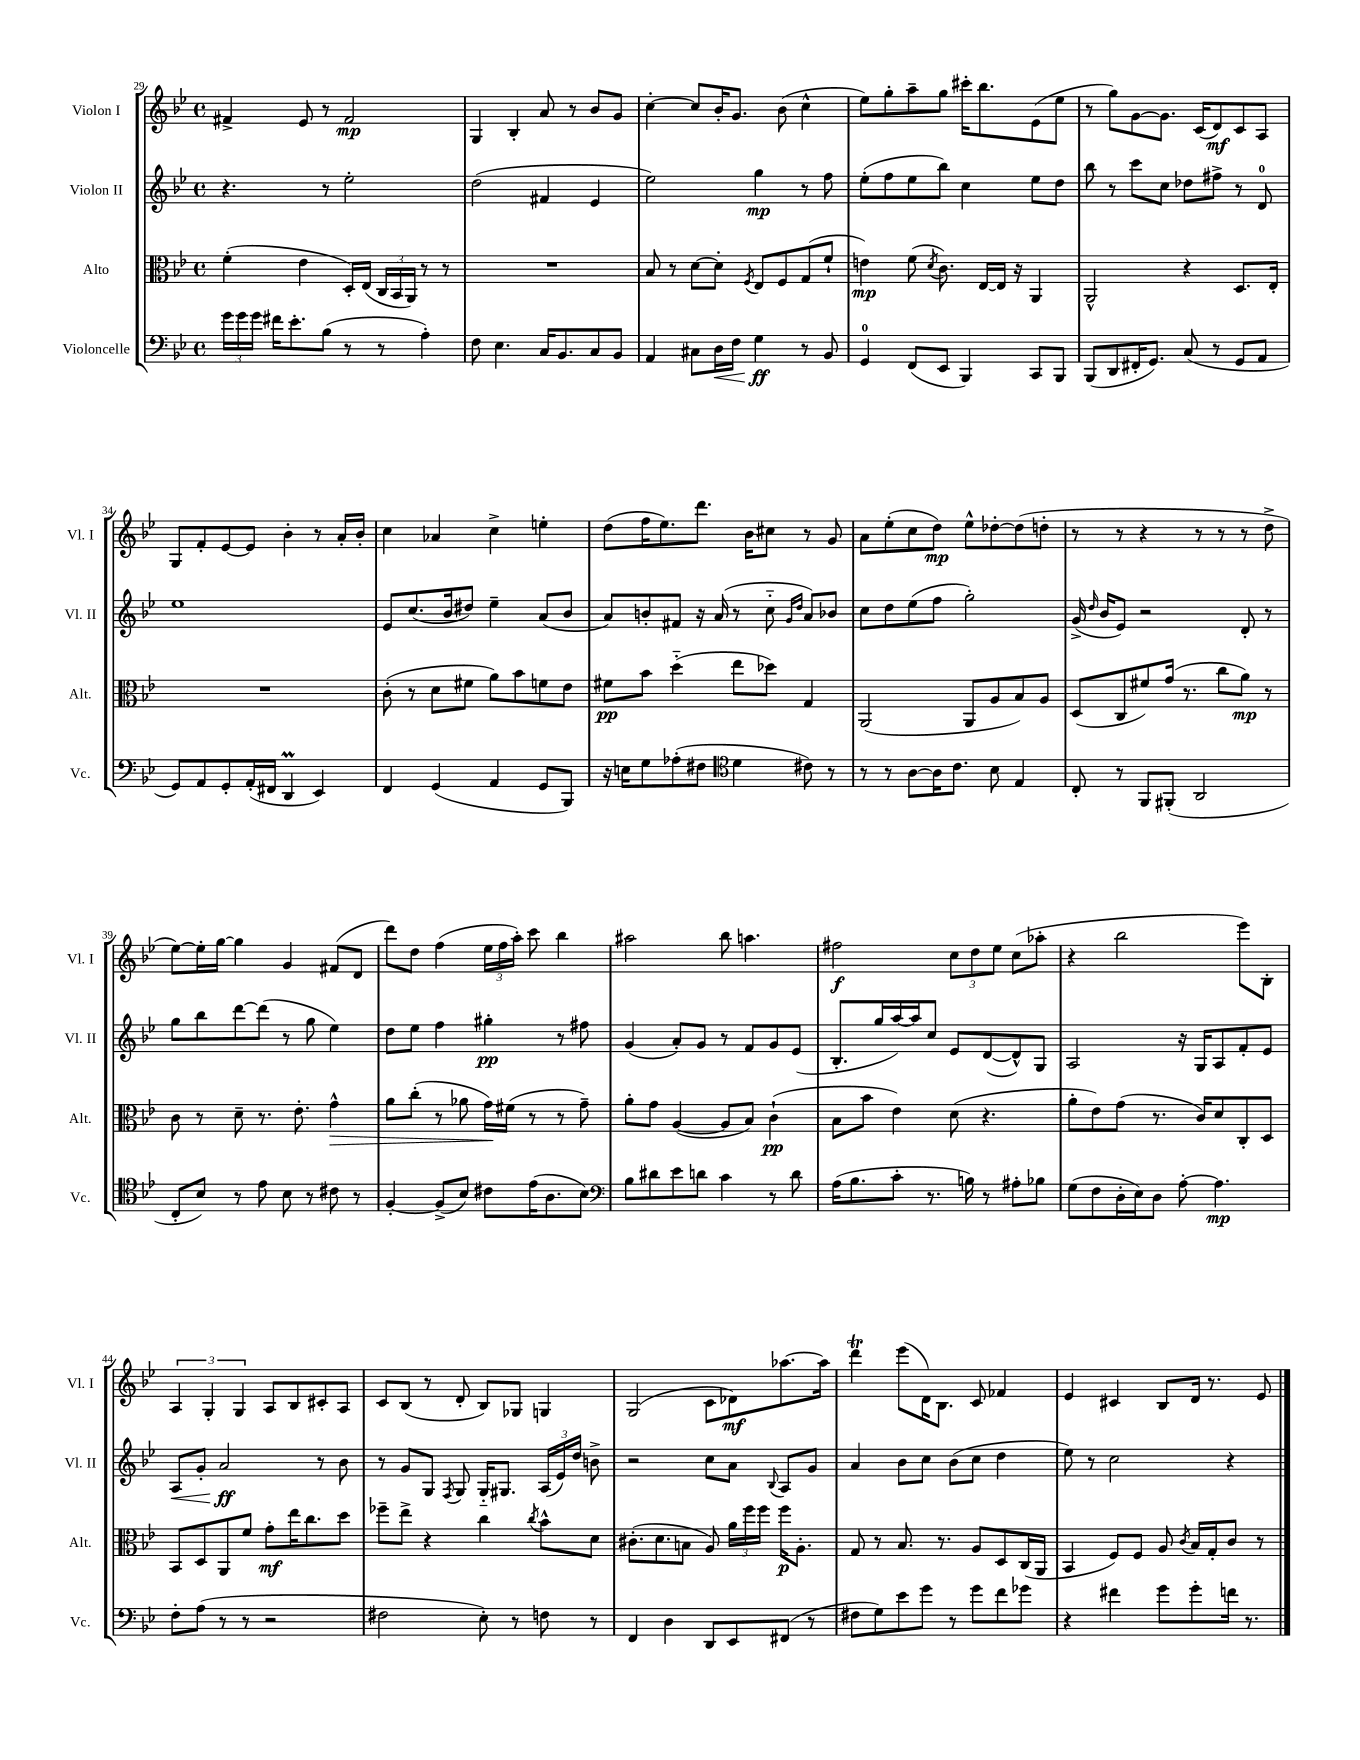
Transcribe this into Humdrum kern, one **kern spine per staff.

**kern	**dynam	**kern	**dynam	**kern	**dynam	**kern	**dynam
*part4	*part4	*part3	*part3	*part2	*part2	*part1	*part1
*staff4	*staff4	*staff3	*staff3	*staff2	*staff2	*staff1	*staff1
*I"Violoncelle	*	*I"Alto	*	*I"Violon II	*	*I"Violon I	*
*I'Vc.	*	*I'Alt.	*	*I'Vl. II	*	*I'Vl. I	*
*clefF4	*	*clefC3	*	*clefG2	*	*clefG2	*
*k[b-e-]	*	*k[b-e-]	*	*k[b-e-]	*	*k[b-e-]	*
*M4/4	*	*M4/4	*	*M4/4	*	*M4/4	*
*met(c)	*	*met(c)	*	*met(c)	*	*met(c)	*
=29	=29	=29	=29	=29	=29	=29	=29
24g\LL	.	(4f'\	.	4.r	.	4f#X^/	.
24g\	.	.	.	.	.	.	.
24g\JJ	.	.	.	.	.	.	.
16f#X\KL	.	.	.	.	.	.	.
8.e-'\	.	.	.	.	.	.	.
.	.	4e-\	.	.	.	8e-/	.
(8B-\J	.	.	.	8r	.	8r	.
8r	.	16D'/LL)	.	2ee-'\	.	2f#/	mp
.	.	(16E-/JJ	.	.	.	.	.
8r	.	24C/LL	.	.	.	.	.
.	.	24BB-/	.	.	.	.	.
.	.	24AA/JJ)	.	.	.	.	.
4A'\)	.	8r	.	.	.	.	.
.	.	8r	.	.	.	.	.
=30	=30	=30	=30	=30	=30	=30	=30
8F\	.	1r	.	(2dd\	.	4G/	.
4.E-\	.	.	.	.	.	.	.
.	.	.	.	.	.	4B-'/	.
16C/KL	.	.	.	4f#X/	.	8a/	.
8.BB-/	.	.	.	.	.	.	.
.	.	.	.	.	.	8r	.
8C/	.	.	.	4e-/	.	8b-/L	.
8BB-/J	.	.	.	.	.	8g/J	.
=31	=31	=31	=31	=31	=31	=31	=31
4AA/	.	8B-/	.	2ee-\)	.	[4cc'\	.
.	.	8r	.	.	.	.	.
8C#X\L	.	[8d\L	.	.	.	8cc/L]	.
!	!LO:HP:b	!	!	!	!	!	!
16D\L	<	8d'\J]	.	.	.	16b-'/K	.
16F\JJ	.	.	.	.	.	8.g/J	.
.	.	8qF/	.	.	.	.	.
4G\	ff	8E-/L	.	4gg\	mp	.	.
.	.	8F/	.	.	.	(8b-\	.
8r	[	(8G/	.	8r	.	4cc^^\	.
8BB-/	.	8f`/J	.	8ff\	.	.	.
=32	=32	=32	=32	=32	=32	=32	=32
4GG/	.	4en\)	mp	(8ee-'\L	.	8ee-\L)	.
.	.	.	.	8ff\	.	8gg'\	.
(8FF/L	.	(8f\	.	8ee-\	.	8aa~\	.
.	.	8qd/	.	.	.	.	.
8EE-/J	.	8.c\)	.	8bb-\J)	.	8gg\J	.
4BBB-/)	.	.	.	4cc\	.	16ccc#X'\KL	.
.	.	[16E-/LL	.	.	.	8.bb-\	.
.	.	16E-/JJ]	.	.	.	.	.
.	.	16r	.	.	.	.	.
8CC/L	.	4AA/	.	8ee-\L	.	(8e-\	.
8BBB-/J	.	.	.	8dd\J	.	8ee-\J	.
=33	=33	=33	=33	=33	=33	=33	=33
(8BBB-/L	.	2AA^^/	.	8bb-\	.	8r	.
8DD/	.	.	.	8r	.	8gg\L)	.
16FF#X'/K	.	.	.	8ccc\L	.	[8g\	.
8.GG/J)	.	.	.	.	.	.	.
.	.	.	.	8cc\J	.	8.g\J]	.
(8C/	.	4r	.	8dd-X\L	.	.	.
.	.	.	.	.	.	(16c/KL	.
8r	.	.	.	8ff#X^\J	.	8d/)	mf
8GG/L	.	8.D/L	.	8r	.	8c/	.
8AA/J	.	.	.	8d/	.	8A/J	.
.	.	16E-'/Jk	.	.	.	.	.
!!LO:LB:g=z
=34	=34	=34	=34	=34	=34	=34	=34
8GG/L)	.	1r	.	1ee-	.	8G/L	.
8AA/	.	.	.	.	.	8f'/	.
8GG'/	.	.	.	.	.	[8e-/	.
(16AA'/L	.	.	.	.	.	8e-/J]	.
16FF#X/JJ	.	.	.	.	.	.	.
4DDm/	.	.	.	.	.	4b-'\	.
4EE-/)	.	.	.	.	.	8r	.
.	.	.	.	.	.	16a'/LL	.
.	.	.	.	.	.	16b-'/JJ	.
=35	=35	=35	=35	=35	=35	=35	=35
4FF/	.	(8c'\	.	8e-/L	.	4cc\	.
.	.	8r	.	(8.cc/	.	.	.
(4GG/	.	8d\L	.	.	.	4a-X/	.
.	.	.	.	16b-/k	.	.	.
.	.	8f#X\J	.	8dd#X/J)	.	.	.
4AA/	.	8a\L)	.	4ee-~\	.	4cc^\	.
.	.	8b-\	.	.	.	.	.
8GG/L	.	8fn\	.	(8a/L	.	4een'\	.
8BBB-/J)	.	8e-\J	.	8b-/J	.	.	.
=36	=36	=36	=36	=36	=36	=36	=36
16r	.	8f#X\L	pp	8a/L)	.	(8dd\L	.
16En\KL	.	.	.	.	.	.	.
8G\	.	8b-\J	.	8bn'/	.	16ff\K	.
.	.	.	.	.	.	8.ee-\)	.
(8A-X'\	.	(4dd\	.	8f#X/J	.	.	.
8F#X\J	.	.	.	16r	.	8.ddd\J	.
.	.	.	.	(16a/	.	.	.
*clefC4	*	*	*	*	*	*	*
4d\	.	8ee-\L	.	8r	.	.	.
.	.	.	.	.	.	16b-\KL	.
.	.	8dd-X\J)	.	8cc\	.	8cc#X\J	.
.	.	.	.	16qqg/LL	.	.	.
.	.	.	.	16qqdd/JJ	.	.	.
8c#X\)	.	4G/	.	8a/L)	.	8r	.
8r	.	.	.	8b-X/J	.	8g/	.
=37	=37	=37	=37	=37	=37	=37	=37
8r	.	(2AA/	.	8cc\L	.	8a\L	.
8r	.	.	.	8dd\	.	(8ee-'\	.
[8A\L	.	.	.	(8ee-\	.	8cc\	.
16A\K]	.	.	.	8ff\J	.	8dd\J)	mp
8.c\J	.	.	.	.	.	.	.
.	.	8AA/L	.	2gg'\)	.	8ee-^^\L	.
8B-\	.	8A/	.	.	.	[8dd-X'\	.
4E-/	.	8B-/)	.	.	.	(8dd-\]	.
.	.	8A/J	.	.	.	8ddn'\J	.
=38	=38	=38	=38	=38	=38	=38	=38
8C'/	.	(8D/L	.	(16g^/	.	8r	.
.	.	.	.	16qqdd/	.	.	.
.	.	.	.	16b-/KL	.	.	.
8r	.	8C/	.	8e-/J)	.	8r	.
8FF/L	.	8f#X/)	.	2r	.	4r	.
(8FF#X'/J	.	(16g/Jk	.	.	.	.	.
.	.	8.r	.	.	.	.	.
2AA/	.	.	.	.	.	8r	.
.	.	8cc\L	.	.	.	8r	.
.	.	8a\J)	mp	8d'/	.	8r	.
.	.	8r	.	8r	.	8dd^\	.
!!LO:LB:g=z
=39	=39	=39	=39	=39	=39	=39	=39
8C'/L	.	8c\	.	8gg\L	.	[8ee-\L)	.
8B-/J)	.	8r	.	8bb-\	.	16ee-'\L]	.
.	.	.	.	.	.	[16gg\JJ	.
8r	.	8d~\	.	[8ddd\	.	4gg\]	.
8e-\	.	8.r	.	(8ddd\J]	.	.	.
8B-\	.	.	.	8r	.	4g/	.
.	.	8.e-'\	.	.	.	.	.
8r	.	.	.	8gg\	.	.	.
!	!	!	!LO:HP:b	!	!	!	!
8c#X\	.	4g^^\	>	4ee-\)	.	(8f#X/L	.
8r	.	.	.	.	.	8d/J	.
=40	=40	=40	=40	=40	=40	=40	=40
[4F'/	.	8a\L	.	8dd\L	.	8ddd\L)	.
.	.	(8cc'\J	.	8ee-\J	.	8dd\J	.
(8F^/L]	.	8r	.	4ff\	.	(4ff\	.
8B-/J)	.	8a-X\	.	.	.	.	.
8c#X\L	.	16g\LL)	.	4gg#X'\	pp	24ee-\LL	.
.	.	.	.	.	.	24ff\	.
.	.	(16f#X\JJ	]	.	.	.	.
.	.	.	.	.	.	24aa'\JJ)	.
(16e-\K	.	8r	.	.	.	8ccc\	.
8.A\	.	.	.	.	.	.	.
.	.	8r	.	8r	.	4bb-\	.
8B-\J)	.	8g~\)	.	8ff#X\	.	.	.
=41	=41	=41	=41	=41	=41	=41	=41
*clefF4	*	*	*	*	*	*	*
8B-\L	.	8a'\L	.	(4g/	.	2aa#X\	.
8d#X\	.	8g\J	.	.	.	.	.
8e-\	.	([4A/	.	8a'/L)	.	.	.
8dn\J	.	.	.	8g/J	.	.	.
4c\	.	8A/L]	.	8r	.	8bb-\	.
.	.	8B-/J)	.	8f/L	.	4.aan\	.
8r	.	(4c`\	pp	8g/	.	.	.
8d\	.	.	.	(8e-/J	.	.	.
=42	=42	=42	=42	=42	=42	=42	=42
(16A\KL	.	8B-\L	.	8.B-'/L	.	2ff#X\	f
8.B-\	.	.	.	.	.	.	.
.	.	8b-\J	.	.	.	.	.
.	.	.	.	16gg/L	.	.	.
8c'\J	.	4e-\)	.	[16aa/)	.	.	.
.	.	.	.	16aa/J]	.	.	.
8.r	.	.	.	8cc/J	.	.	.
.	.	(8d\	.	8e-/L	.	12cc\L	.
16Bn\)	.	.	.	.	.	.	.
.	.	.	.	.	.	12dd\	.
8r	.	4.r	.	([8d/	.	.	.
.	.	.	.	.	.	12ee-\J	.
8A#X'\L	.	.	.	8d^^/])	.	(8cc\L	.
8B-X\J	.	.	.	8G/J	.	8aa-X'\J	.
=43	=43	=43	=43	=43	=43	=43	=43
(8G\L	.	8a'\L	.	2A/	.	4r	.
8F\	.	8e-\)	.	.	.	.	.
16D'\L	.	(8g\J	.	.	.	2bb-\	.
16E-\J)	.	.	.	.	.	.	.
8D\J	.	8.r	.	.	.	.	.
[8A'\	.	.	.	16r	.	.	.
.	.	16c/KL)	.	16G/KL	.	.	.
4.A\]	mp	8d/	.	8A/	.	.	.
.	.	8C'/	.	8f'/	.	8eee-\L)	.
.	.	8D/J	.	8e-/J	.	8B-'\J	.
!!LO:LB:g=z
=44	=44	=44	=44	=44	=44	=44	=44
!	!	!	!	!	!LO:HP:b	!	!
8F'\L	.	8BB-/L	.	8A/L	<	6A/	.
(8A\J	.	8D/	.	8g'/J	.	.	.
.	.	.	.	.	.	6G'/	.
8r	.	8AA/	.	2a/	ff	.	.
.	.	.	.	.	.	6G/	.
8r	.	8f/J	.	.	.	.	.
2r	.	8g'\L	mf	.	.	8A/L	.
.	.	16ee-\K	.	.	.	8B-/	.
.	.	8.cc\	.	.	.	.	.
.	.	.	.	8r	[	8c#X'/	.
.	.	8dd\J	.	8b-\	.	8A/J	.
=45	=45	=45	=45	=45	=45	=45	=45
2F#X\	.	8ff-X~\L	.	8r	.	8c/L	.
.	.	8ee-^\J	.	8g/L	.	(8B-/J	.
.	.	4r	.	8G/J	.	8r	.
.	.	.	.	8qF/	.	.	.
.	.	.	.	8G/	.	8d'/	.
8E-'\)	.	4cc\	.	16G/KL	.	8B-/L)	.
.	.	.	.	8.G#X/J	.	.	.
8r	.	.	.	.	.	8G-X/J	.
.	.	8qcc/	.	.	.	.	.
8Fn\	.	8b-^^\L	.	(24A/LL	.	4Gn/	.
.	.	.	.	24e-/)	.	.	.
.	.	.	.	24dd/JJ	.	.	.
8r	.	8d\J	.	8bn^\	.	.	.
=46	=46	=46	=46	=46	=46	=46	=46
4FF/	.	(8.c#X'\L	.	2r	.	(2G/	.
.	.	8.d\	.	.	.	.	.
4D\	.	.	.	.	.	.	.
.	.	8Bn\J	.	.	.	.	.
8DD/L	.	8A/)	.	8cc\L	.	8c\L	.
8EE-/	.	24a\LL	.	8a\J	.	8d-X\)	mf
.	.	24ff\	.	.	.	.	.
.	.	24ff\JJ	.	.	.	.	.
.	.	.	.	8qqB-/	.	.	.
(8FF#X/J	.	16ff\KL	p	8A/L	.	[8.aa-X\	.
.	.	8.A'\J	.	.	.	.	.
8r	.	.	.	8g/J	.	.	.
.	.	.	.	.	.	16aa-\Jk]	.
=47	=47	=47	=47	=47	=47	=47	=47
8F#X\L	.	8G/	.	4a/	.	4dddt\	.
8G\)	.	8r	.	.	.	.	.
8e-\	.	8.B-/	.	8b-\L	.	(8eee-\L	.
8g\J	.	.	.	8cc\J	.	16d\K)	.
.	.	8.r	.	.	.	8.B-\J	.
8r	.	.	.	(8b-\L	.	.	.
8g\L	.	8A/L	.	8cc\J	.	8c/	.
8f\	.	8D/	.	4dd\	.	4f-X/	.
8g-X\J	.	(16C/L	.	.	.	.	.
.	.	16AA/JJ	.	.	.	.	.
=48	=48	=48	=48	=48	=48	=48	=48
4r	.	4BB-/	.	8ee-\)	.	4e-/	.
.	.	.	.	8r	.	.	.
4f#X\	.	8F/L)	.	2cc\	.	4c#X/	.
.	.	8F/J	.	.	.	.	.
8g\L	.	8A/	.	.	.	8B-/L	.
.	.	8qc/	.	.	.	.	.
8g'\	.	16B-/LL	.	.	.	16d/Jk	.
.	.	16G'/J	.	.	.	8.r	.
16fn\Jk	.	8c/J	.	4r	.	.	.
8.r	.	.	.	.	.	.	.
.	.	8r	.	.	.	8e-/	.
==	==	==	==	==	==	==	==
*-	*-	*-	*-	*-	*-	*-	*-
